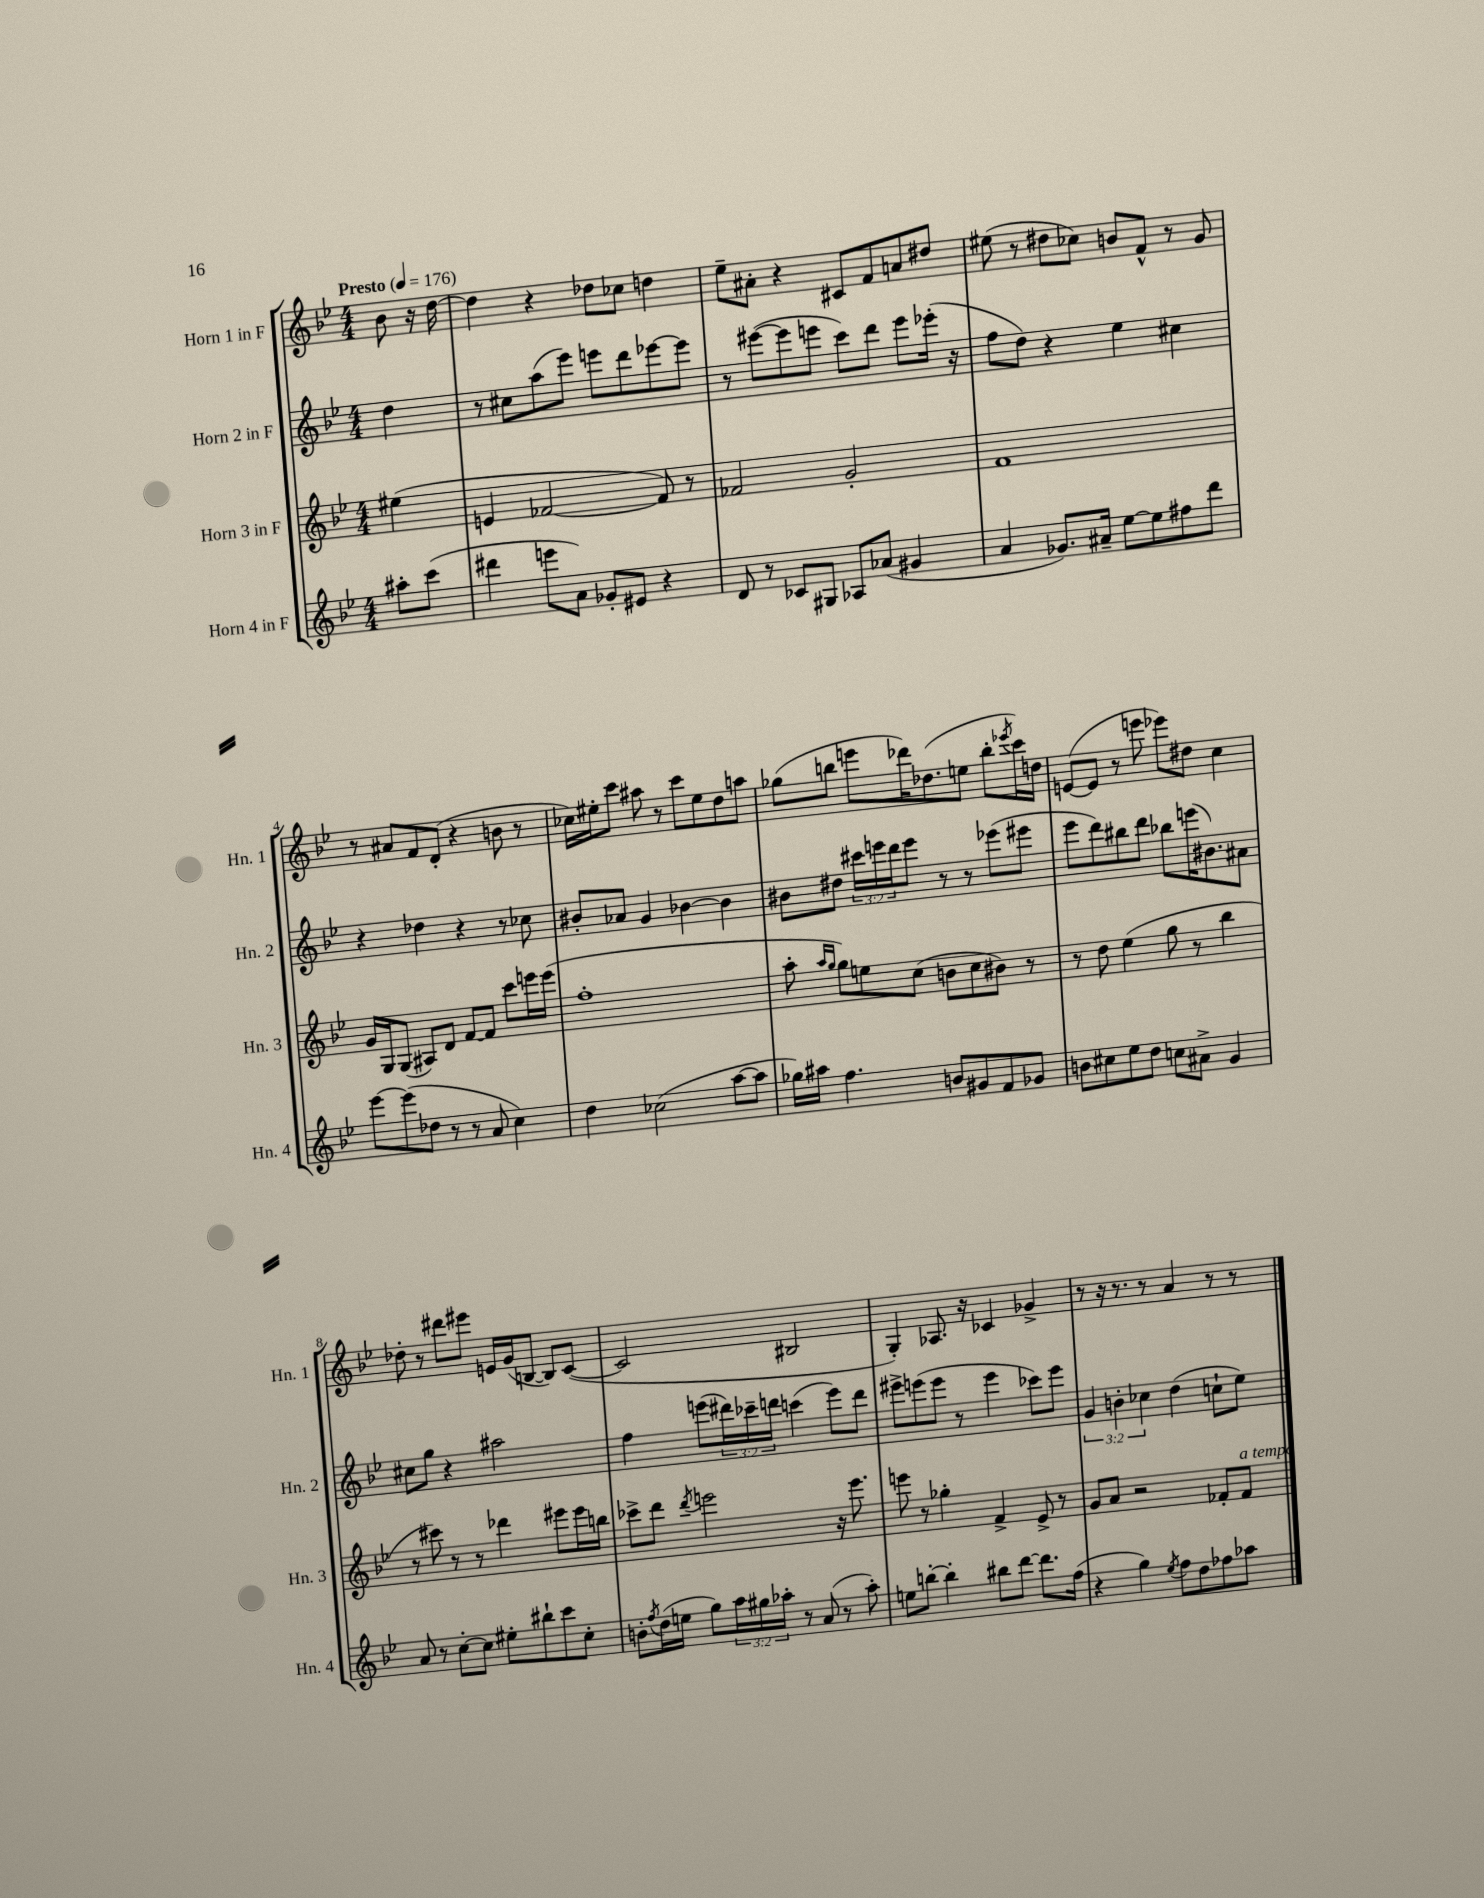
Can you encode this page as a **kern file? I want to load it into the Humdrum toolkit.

**kern	**kern	**kern	**kern
*part4	*part3	*part2	*part1
*staff4	*staff3	*staff2	*staff1
*I"Horn 4 in F	*I"Horn 3 in F	*I"Horn 2 in F	*I"Horn 1 in F
*I'Hn. 4	*I'Hn. 3	*I'Hn. 2	*I'Hn. 1
*clefG2	*clefG2	*clefG2	*clefG2
*k[b-e-]	*k[b-e-]	*k[b-e-]	*k[b-e-]
*M4/4	*M4/4	*M4/4	*M4/4
*MM176	*MM176	*MM176	*MM176
=	=	=	=
!	!	!	!LO:TX:a:B:t=Presto
8aa#X'\L	(4ee#X\	4dd\	8b-\
(8ccc\J	.	.	16r
.	.	.	[16dd\
=1	=1	=1	=1
4ddd#X\	4en/	8r	4dd\]
.	.	8cc#X\L	.
8eeen\L	[2f-X/	(8aa\	4r
8a\J)	.	8eee-\J)	.
8g-X'/L	.	8eeen\L	8dd-X\L
8e#X/J	.	8ddd\	8cc-X\J
4r	8f-/])	[8eee-X\	4ddn\
.	8r	8eee-\J]	.
=2	=2	=2	=2
8d/	2f-X/	8r	8ee-~\L
8r	.	([8eee#X\L	8a#X'\J
8c-X/L	.	8eee#\]	4r
8G#X/J	.	8eeen\J	.
8A-X/L	2g'/	8ccc\L)	8c#X/L
(8a-X/J	.	8ddd\J	8f/
4g#X/	.	8eee\L	8an/
.	.	(16eee-X'\Jk	8dd#X/J
.	.	16r	.
=3	=3	=3	=3
4a/	1f	8ff\L	(8ee#X\
.	.	8dd\J)	8r
8.g-X/L)	.	4r	8dd#X\L
.	.	.	8cc-X\J)
16a#X~/Jk	.	.	.
[8ee-\L	.	4ee-\	8bn/L
8ee-\]	.	.	8f^^/J
8ff#X\	.	4cc#X\	8r
8ddd\J	.	.	8g/
!!LO:LB:g=z
=4	=4	=4	=4
[8eee-\L	16g/LL	4r	8r
.	16G/J	.	.
(8eee-\]	(8G/J	.	8a#X/L
8dd-X\J	8A#X/L)	4dd-X\	8f/
8r	8d/J	.	(8d'/J
8r	[8f/L	4r	4r
8a/	8f/J]	.	.
4cc\)	8ccc\L	8r	8bn\
.	16eeen\L	8cc-X\	8r
.	(16eee\JJ	.	.
=5	=5	=5	=5
4dd\	1ff'	8b#X'/L	16cc-X\LL)
.	.	.	16ee#X'\J
.	.	8a-X/J	8ccc\J
(2cc-X\	.	4g/	8aa#X\
.	.	.	8r
.	.	[4b-X\	8ccc\L
.	.	.	8ee#\
[8aa\L	.	4b-\]	8dd\
8aa\J]	.	.	8aan\J
=6	=6	=6	=6
16gg-X\LL)	8aa'\	8b#X\L	(8gg-X\L
16aa#X\JJ	.	.	.
.	16qqaa/LL	.	.
.	16qqgg/JJ	.	.
4.ff\	8gg\L)	8dd#X\J	8bbn\J
.	8een\	24ccc#X\LL	8eeen\L
.	.	24eeen\	.
.	.	24ddd\J	.
.	(8cc\J	8eee\J	16ddd-X\K)
.	.	.	(8.dd-X\
8bn/L	8bn\L	8r	.
8g#X/	8cc\	8r	8een\J
8f/	8b#X\J)	(8eee-X\L	8bb'\L
.	.	.	8qeee-X/
8g-X/J	8r	8eee#X\J	16ccc\L)
.	.	.	16ddn\JJ
=7	=7	=7	=7
8bn\L	8r	8eee-\L	([8en/L
8cc#X\	8dd\	8ddd\)	8e/J]
8ee-\	(4ee-\	8bb#X\	8r
8dd\J	.	8ddd\J	8eeen\
8ccn\L	8gg\	8bb-X\L	8eee-X\L)
8a#X^\J	8r	(16eeen\K	8dd#X\J
.	.	8.b#X\)	.
4g/	4bb-\	.	4cc\
.	.	8a#X\J	.
!!LO:LB:g=z
=8	=8	=8	=8
8a/	8r	8cc#X\L	8dd-X'\
8r	8ccc#X\)	8gg\J	8r
[8cc'\L	8r	4r	8ddd#X\L
8cc\J]	8r	.	8eee#X\J
8ee#X'\L	4ddd-X\	2aa#X\	16en/LL
.	.	.	(16g/J
8bb#X`\	.	.	[8Bn/J
8ccc\	8eee#X\L	.	8B/L])
8cc'\J	16eee#\L	.	([8c/J
.	16bbn\JJ	.	.
=9	=9	=9	=9
8bn'\L	8ccc-X^\L	4ff\	2c/]
8qff/	.	.	.
(16dd\L	8ddd\J	.	.
16een\JJ	.	.	.
.	8qddd/	.	.
8gg\L)	2eeen\	(8eeen\L	.
24aa\L	.	24ddd#X\L)	.
24gg#X\	.	24ccc-X~\	.
24aa-X'\JJ	.	24dddn\JJ	.
8r	.	(4cccn\	2B#X/
(8a/	.	.	.
8r	16r	8eee\L)	.
.	8.eee\	.	.
8aa-'\)	.	8ddd\J	.
=10	=10	=10	=10
8een\L	8eeen\	8eee#X^\L	4G'/)
[8bbn'\J	8r	(8eeen\	.
4bb'\]	4gg-X'\	8eee\J	8.A-X/
.	.	8r	.
.	.	.	16r
8bb#X\L	4f^/	4eee\	4c-X/
[8ddd\J	.	.	.
8.ddd\L]	8e-^/	8ccc-X\L)	4g-X^/
.	8r	8eee\J	.
(16ff\Jk	.	.	.
=11	=11	=11	=11
4r	8g/L	6g/	8r
.	8a/J	.	16r
.	.	6bn'\	.
.	.	.	8.r
4gg\)	2r	.	.
.	.	6cc-X\	.
.	.	.	8r
8qee-/	.	.	.
8ff\L	.	(4dd\	4a/
8dd\	.	.	.
8ff-X\	8f-X'/L	8ccn`\L	8r
!	!LO:TX:a:i:t=a tempo	!	!
8aa-X\J	8f-/J	8ee-\J)	8r
==	==	==	==
*-	*-	*-	*-
